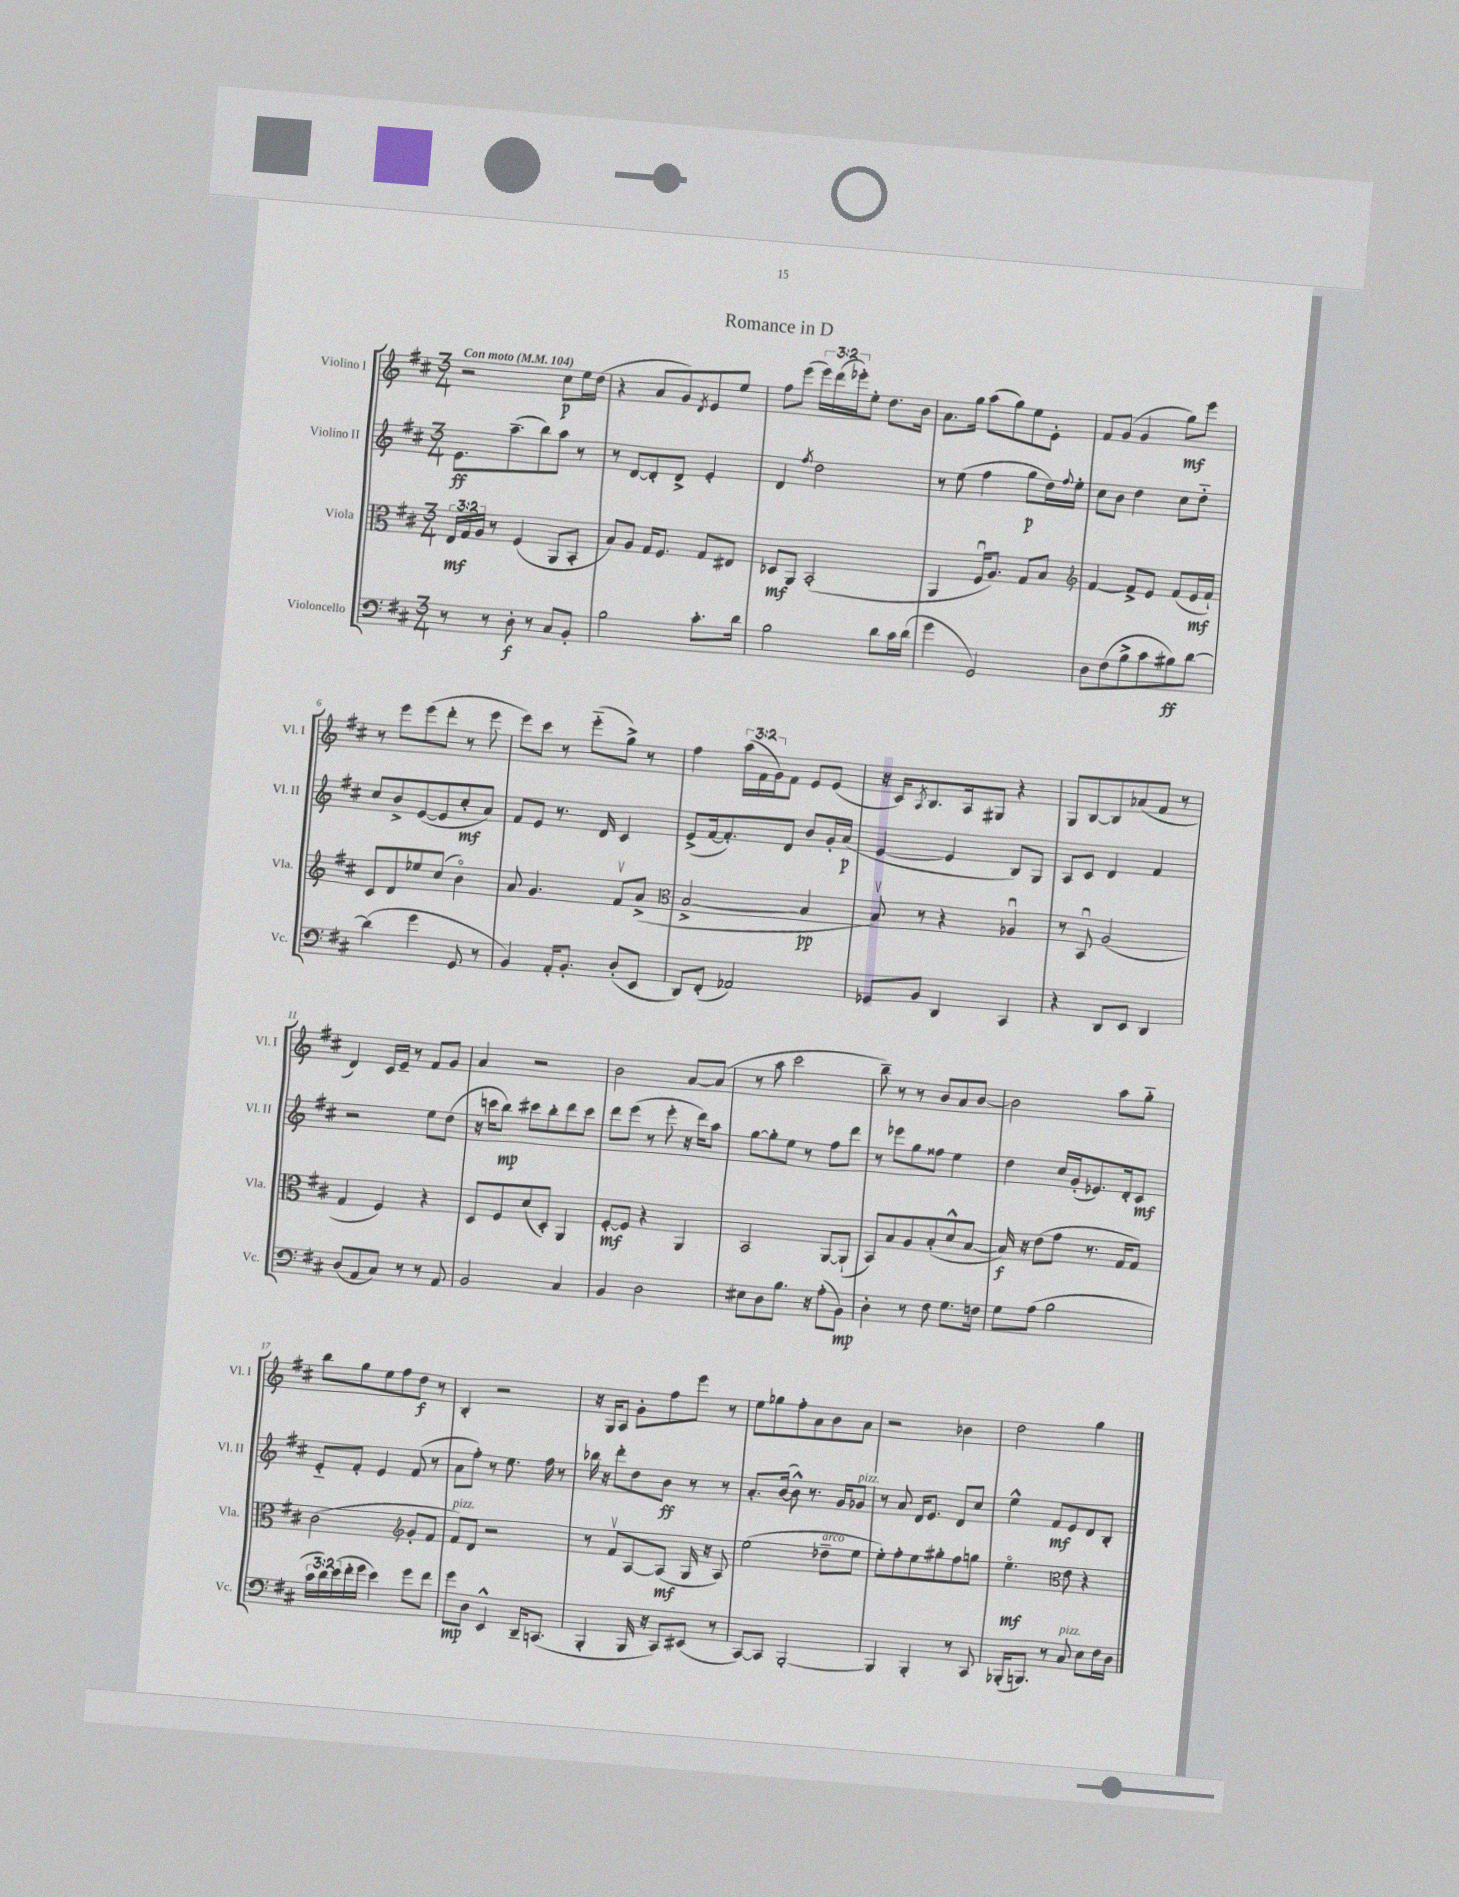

**kern	**kern	**kern	**kern
*staff4	*staff3	*staff2	*staff1
*clefF4	*clefC3	*clefG2	*clefG2
*k[f#c#]	*k[f#c#]	*k[f#c#]	*k[f#c#]
*M3/4	*M3/4	*M3/4	*M3/4
*MM104	*MM104	*MM104	*MM104
8r	24E	8.e	2r
.	24G	.	.
.	24A	.	.
8r	8r	.	.
.	.	(8.aa~	.
8D'	(4F#	.	.
8r	.	8bb)	.
8C#	8AA	8aa	8cc#
8BB'	8BB'	8r	16ee
.	.	.	(16dd
=	=	=	=
2B	8B)	8r	4r
.	8A	[8d	.
.	16G	8d']	8a
.	8.F#	.	.
.	.	8d^	8g)
.	.	.	8qd
8.c#'	8G	4e'	8e
.	8E#	.	8ee
16d	.	.	.
=	=	=	=
2B	8D-	4d	8ff#
.	8AA	.	(8eee
.	.	8qff#	.
.	(2BB'	2dd	24eee)
.	.	.	(24ddd
.	.	.	24eee-')
.	.	.	8ee'
8d	.	.	8.dd
16c#	.	.	.
(16d	.	.	16b
=	=	=	=
4g	4AA	8r	8.a
.	.	(8ee	.
.	.	.	16gg
2GG)	16F#u	4ff#	(8aa
.	8.A)	.	.
.	.	.	8gg)
.	8G	8gg	8ee
.	8B	16dd)	8e'
.	.	8qqff#	.
.	.	16ee'	.
=	=	=	=
*	*clefG2	*	*
8D	[4f#	8cc#	8f#
(8F#	.	8b	(8g
8B^	8f#^]	4dd	4g
8c#	8e	.	.
8B#)	(8f#	8cc#	8gg)
[8d	16e	8dd'~	8eee
.	16f#`)	.	.
=	=	=	=
(4d]	8c#	8cc#	8r
.	8d	8b^	8eee
4g	8ee-	([8e	(8eee
.	(8cc#	8e]	8ddd'
8GG	4bo)	8cc#'	8r
8r	.	8a)	8eee
=	=	=	=
4BB)	8a	8f#	8eee)
.	4.g	8e	8ccc#
16AA'	.	8.r	8r
8.BB'	.	.	.
.	.	.	(8eee'~
.	.	16d	.
(8D'	8f#v	4c#	8gg^)
8EE	(8a^	.	8r
=	=	=	=
*	*clefC3	*	*
8DD)	[2B^	(8e^	4ff#
(8FF#'	.	[16f#	.
.	.	8.f#'])	.
2AA-)	.	.	(24aa
.	.	.	24f#
.	.	.	24g)
.	.	8d	8f#
.	4B]	8b	8e
.	.	16g'	(8e
.	.	(16a	.
=	=	=	=
8GG-	8Bv)	[4e	16r
.	.	.	16c#)
.	.	.	8qA
8BB	8r	.	8.B
4DD	4r	4e]	.
.	.	.	16A
.	.	.	8G#
4CC#	4A-u	8B)	4r
.	.	8G	.
=	=	=	=
4r	8r	8A	8G
.	8BBu	8c#	[8B
8DD	(2A	4d	8B]
8EE	.	.	(8a-
4DD	.	4f#	8f#
.	.	.	8r
=	=	=	=
(8D	4G	2r	4d)
8AA	.	.	.
8C#)	4F#)	.	16c#
.	.	.	16e~
8r	.	.	8r
8r	4r	8ee	8f#
8AA	.	(8dd	8g
=	=	=	=
2BB	8D	16r	4a
.	.	16ccc	.
.	8F#	8bb)	.
.	(8d	8ccc#	2r
.	8D')	8bb'	.
4C#	4AA	8ddd	.
.	.	8ccc#	.
=	=	=	=
4BB	[8F#'	8ddd	2b
.	8F#]	(8eee	.
2D	4r	8r	.
.	.	8eee'	.
.	4AA	16r	[8a
.	.	16ddd)	.
.	.	8aa	(8a]
=	=	=	=
8E#	2BB	[8gg	8r
8D	.	8gg']	8aa
8.B	.	8ee	2ccc#
.	.	8r	.
16r	.	.	.
(8A'	[8AA	8ff#	.
8BB)	(8AA`]	8ddd	.
=	=	=	=
4D'	8BB)	8r	8bb~)
.	8B	8eee-	8r
8r	8A	8gg	8r
8F#	(8B'	8ff##	8b
8.G	8d^^	4ee	8a
.	[8B	.	[8b
16F	.	.	.
=	=	=	=
8G	16B])	4dd	2b]
.	16r	.	.
(8A	(8e	.	.
2B	8g	16cc#	.
.	.	(16g'	.
.	8.r	8.e-)	.
.	.	.	8aa
.	16G	16d'	.
.	8G)	8c#	8gg'~
=	=	=	=
24c#	(2c#	8e'~	8bb
24d)	.	.	.
(24e	.	.	.
16f#'	.	8f#'	8gg
16g	.	.	.
4e)	.	4e	8ee
.	.	.	8ff#
*	*clefG2	*	*
8g	8g'	(8f#	8dd
8f#	8f#	8r	8r
=	=	=	=
8g	8f#)	8a	4B'
8D	8d	8ff#')	.
4EE^^	2r	8r	2r
.	.	8.ee	.
16DD~	.	.	.
(8.CC	.	16ff#	.
.	.	8r	.
=	=	=	=
4BBB'	8r	16bb-	16r
.	.	16r	16G
.	8f#v	8ddd'	8A
16BBB	[8A	8dd	8g'
16r	.	.	.
8CC#)	(8A]	8b	8ff#
(8EE#	16G	8r	8eee
.	16r	.	.
8r	8A)	8r	8r
=	=	=	=
[8CC#)	(2ee	8.a'	8ee
8CC#]	.	.	8gg-
.	.	([16b	.
[2BBB'	.	8b^^])	8ff#'
.	.	8.r	8a
.	8dd-~	.	8b
.	.	16g	.
.	8ee	8g-	8a
=	=	=	=
4BBB]	8ee')	8r	2r
.	8ff#'	8a	.
4BBB'	8ee	16d	.
.	.	8.e	.
.	8gg#'	.	.
8r	8ff#	8d	4b-
8CC#	8gg	8cc#	.
=	=	=	=
(16BBB-'	4.eeo	4ee^^	2dd
8.BBB)	.	.	.
8r	.	8f#	.
*	*clefC3	*	*
8C#	8e	8e	.
8E	4r	8d	4gg
16F#	.	8B'	.
16D	.	.	.
==	==	==	==
*-	*-	*-	*-
